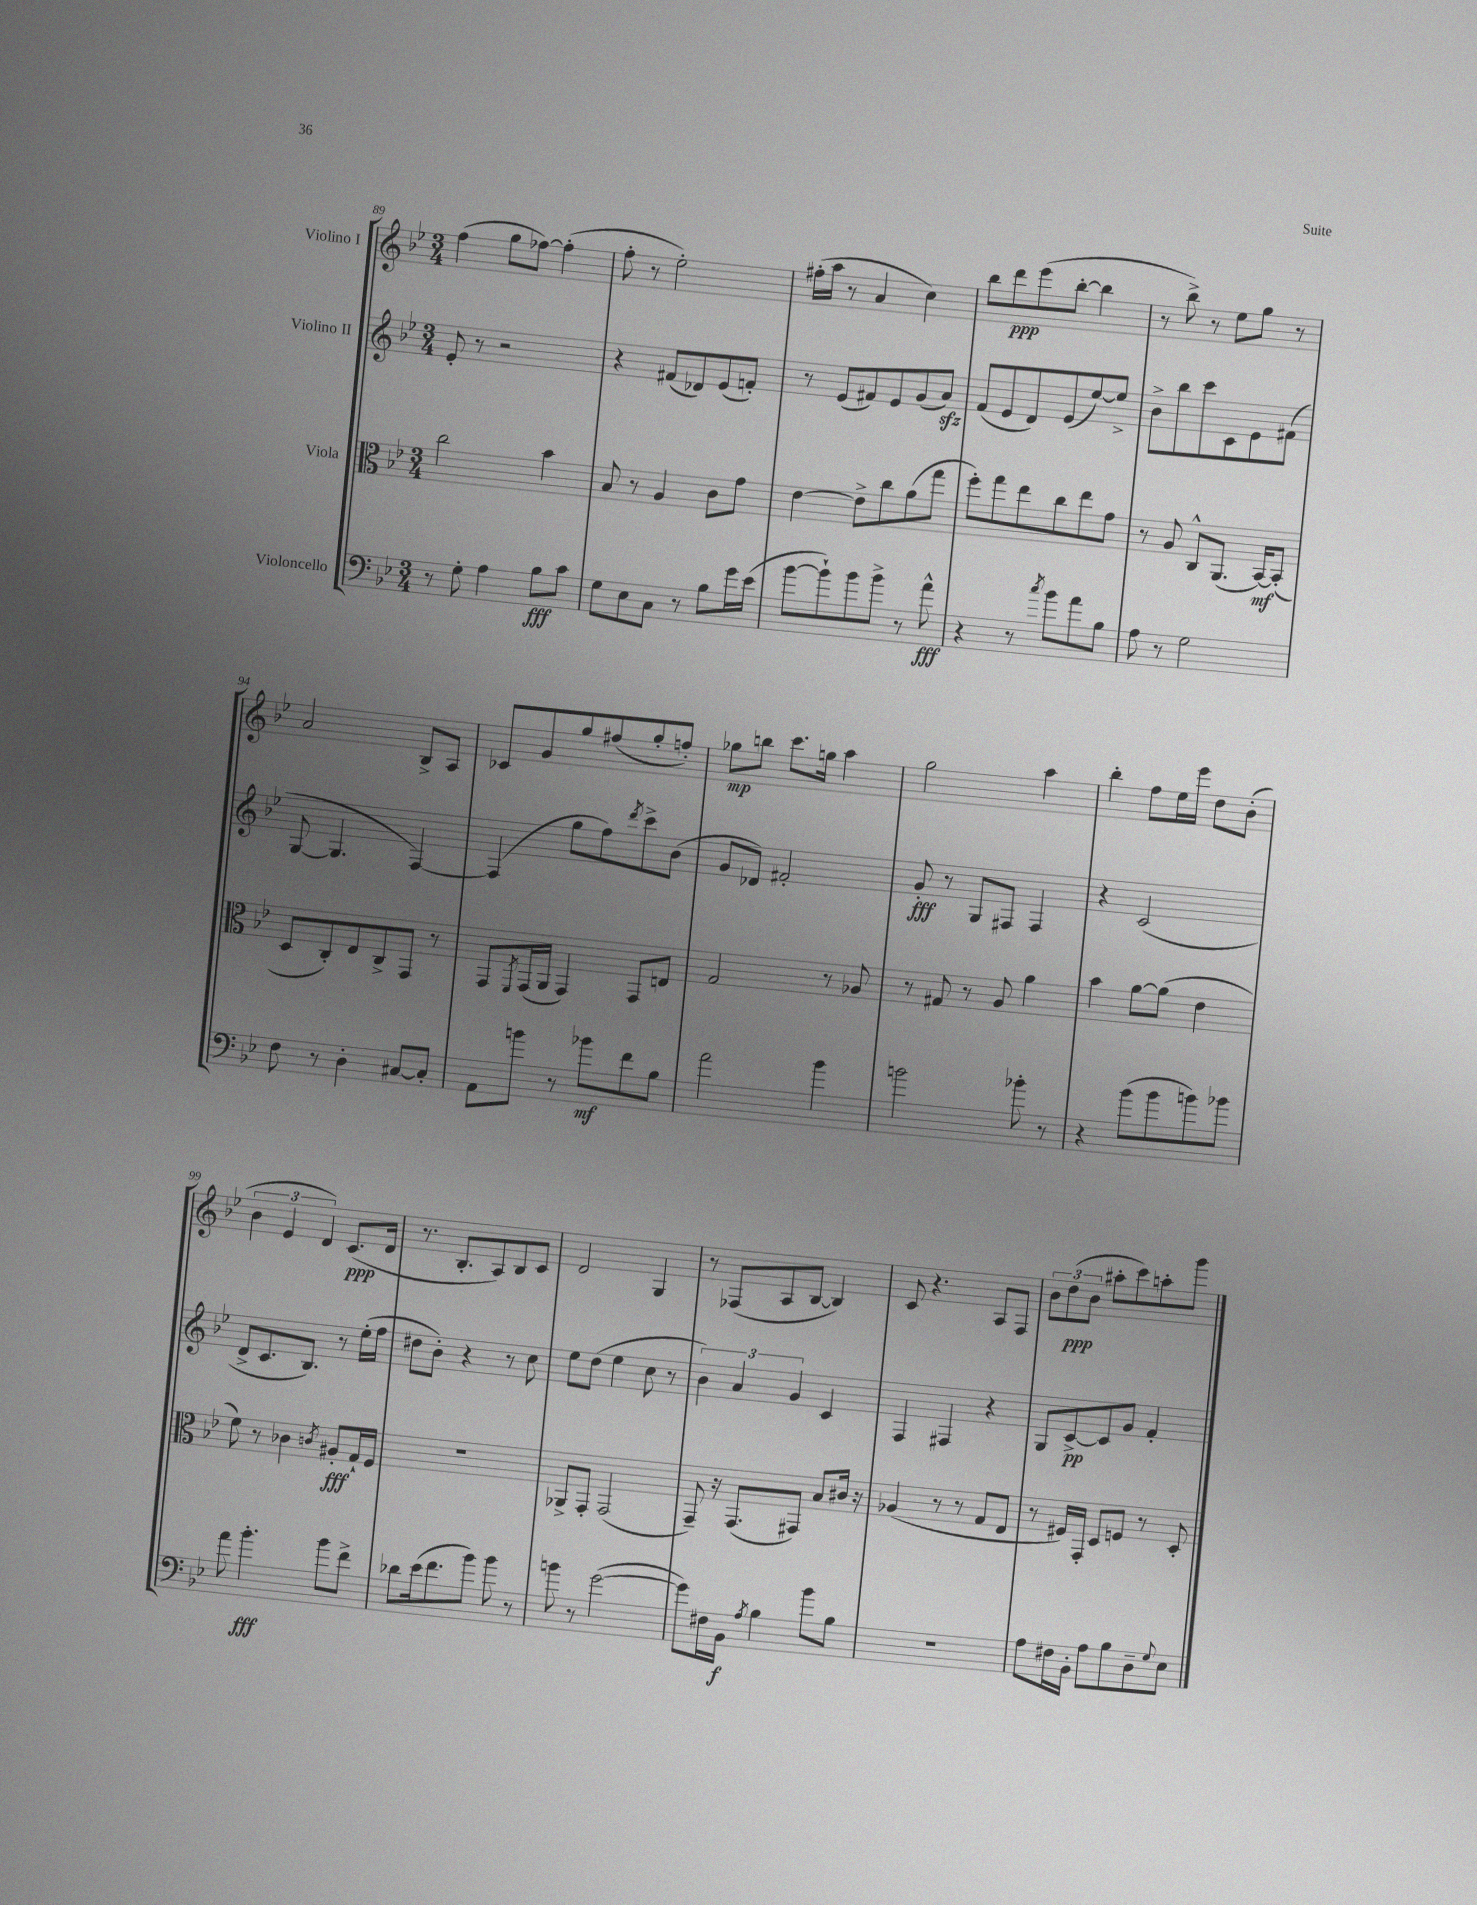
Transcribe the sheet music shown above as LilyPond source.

<<
\new StaffGroup <<
\new Staff = "s0" \with { instrumentName = "Violino I" } {
    \clef treble \key bes \major \numericTimeSignature \time 3/4
    f''4( g''8 fes''8~) fes''4-.( |
    f''8-. r8 ees''2-.) |
    fis''16-.( a''16 r8 a'4 c''4) |
    bes''8 d'''8\ppp ees'''8( bes''8~-. bes''4 |
    r8 bes''8->) r8 ees''8 g''8 r8 |
    a'2 bes8-> a8 |
    ces'8 g'8 g''8 fis''8( g''8-. f''8-.) |
    ges''8\mp b''8 c'''8. g''16 a''4 |
    g''2 a''4 |
    bes''4-. f''8 ees''16 ees'''16 d''8 bes'8-.( |
    \tuplet 3/2 { bes'4 ees'4 d'4) } c'8.\ppp( d'16 |
    r8. bes8.-. a8) bes8 c'8 |
    d'2 g4 |
    r8 fes8( a8 bes8~ bes4) |
    c'8 r4. a8 f8 |
    \tuplet 3/2 { bes'8 d''8\ppp( bes'8 } ais''8-. c'''8) a''8-. g'''8 \bar "|." |
}
\new Staff = "s1" \with { instrumentName = "Violino II" } {
    \clef treble \key bes \major \numericTimeSignature \time 3/4
    ees'8-. r8 r2 |
    r4 fis'8( des'8) ees'8( f'8-.) |
    r8 ees'8( fis'8) ees'8 g'8( a'8\sfz) |
    f'8( ees'8 d'8) ees'8( ees''8~) ees''8-> |
    bes'8-> bes''8 c'''8 c'8 ees'8 fis'8( |
    g8~ g4. f4~) |
    f4( g''8 f''8) \acciaccatura { d'''8 } c'''8-> bes'8( |
    g'8 des'8) fis'2-. |
    g'8-.\fff r8 g8 fis8 fis4 |
    r4 c'2( |
    d'8-> c'8. bes8.) r8 ees''16-.( f''16 |
    dis''8 bes'8-.) r4 r8 c''8 |
    ees''8 d''8( ees''4 c''8 r8 |
    \tuplet 3/2 { bes'4) a'4 g'4 } c'4 |
    f4 fis4 r4 |
    g8 c'8~->\pp c'8 g'8 f'4-. \bar "|." |
}
\new Staff = "s2" \with { instrumentName = "Viola" } {
    \clef alto \key bes \major \numericTimeSignature \time 3/4
    c''2 bes'4 |
    bes8 r8 a4 c'8 g'8 |
    ees'4~ ees'8-> c''8 a'8( g''8 |
    f''8-.) g''8 ees''8 c''8 ees''8 g'8 |
    r8 a8 c8-^ a,8.( bes,16~\mf) bes,8-.( |
    d8 c8-.) ees8 c8-> g,8 r8 |
    g,8 \acciaccatura { f,8 } g,16( a,16 g,4) g,8 e8 |
    g2 r8 aes8 |
    r8 gis8 r8 a8 a'4 |
    bes'4 a'8~ a'8( ees'4 |
    f'8) r8 ces'4 \acciaccatura { c'8 } ais8-.\fff g16-! f16 |
    R2. |
    aes,8-> g,8-. g,2( |
    g,8--) r16 g,8.( gis,8) bes8 cis'16 r16 |
    aes4( r8 r8 g8 ees8 |
    r8 fis16) g,16-. d8 f8 r8 d8-. \bar "|." |
}
\new Staff = "s3" \with { instrumentName = "Violoncello" } {
    \clef bass \key bes \major \numericTimeSignature \time 3/4
    r8 g8-. a4 bes8\fff c'8 |
    g8 ees8 c8 r8 bes8 g'16 ees'16( |
    bes'8~ bes'8-!) bes'8 bes'8-> r8 a'8-^\fff |
    r4 r8 \acciaccatura { c''8 } bes'8 a'8 bes8 |
    a8 r8 g2 |
    f8 r8 d4-. cis8~ cis8-. |
    a,8 b'8 r8 bes'8\mf f'8 bes8 |
    a'2 bes'4 |
    b'2 bes'8-. r8 |
    r4 bes'8( bes'8 b'8) bes'8 |
    a'8 bes'4.-.\fff bes'8 f'8-> |
    des'8 ees'16( f'8. bes'8) bes'8 r8 |
    b'8 r8 g'2~( |
    g'8) fis16 bes,16\f \acciaccatura { a8 } bes4 bes'8 bes8 |
    R2. |
    a8 fis16 bes,16-. a8 bes8 d8-- \appoggiatura { g8 } ees8 \bar "|." |
}
>>
>>
\layout { \context { \Score currentBarNumber = #89 } }
